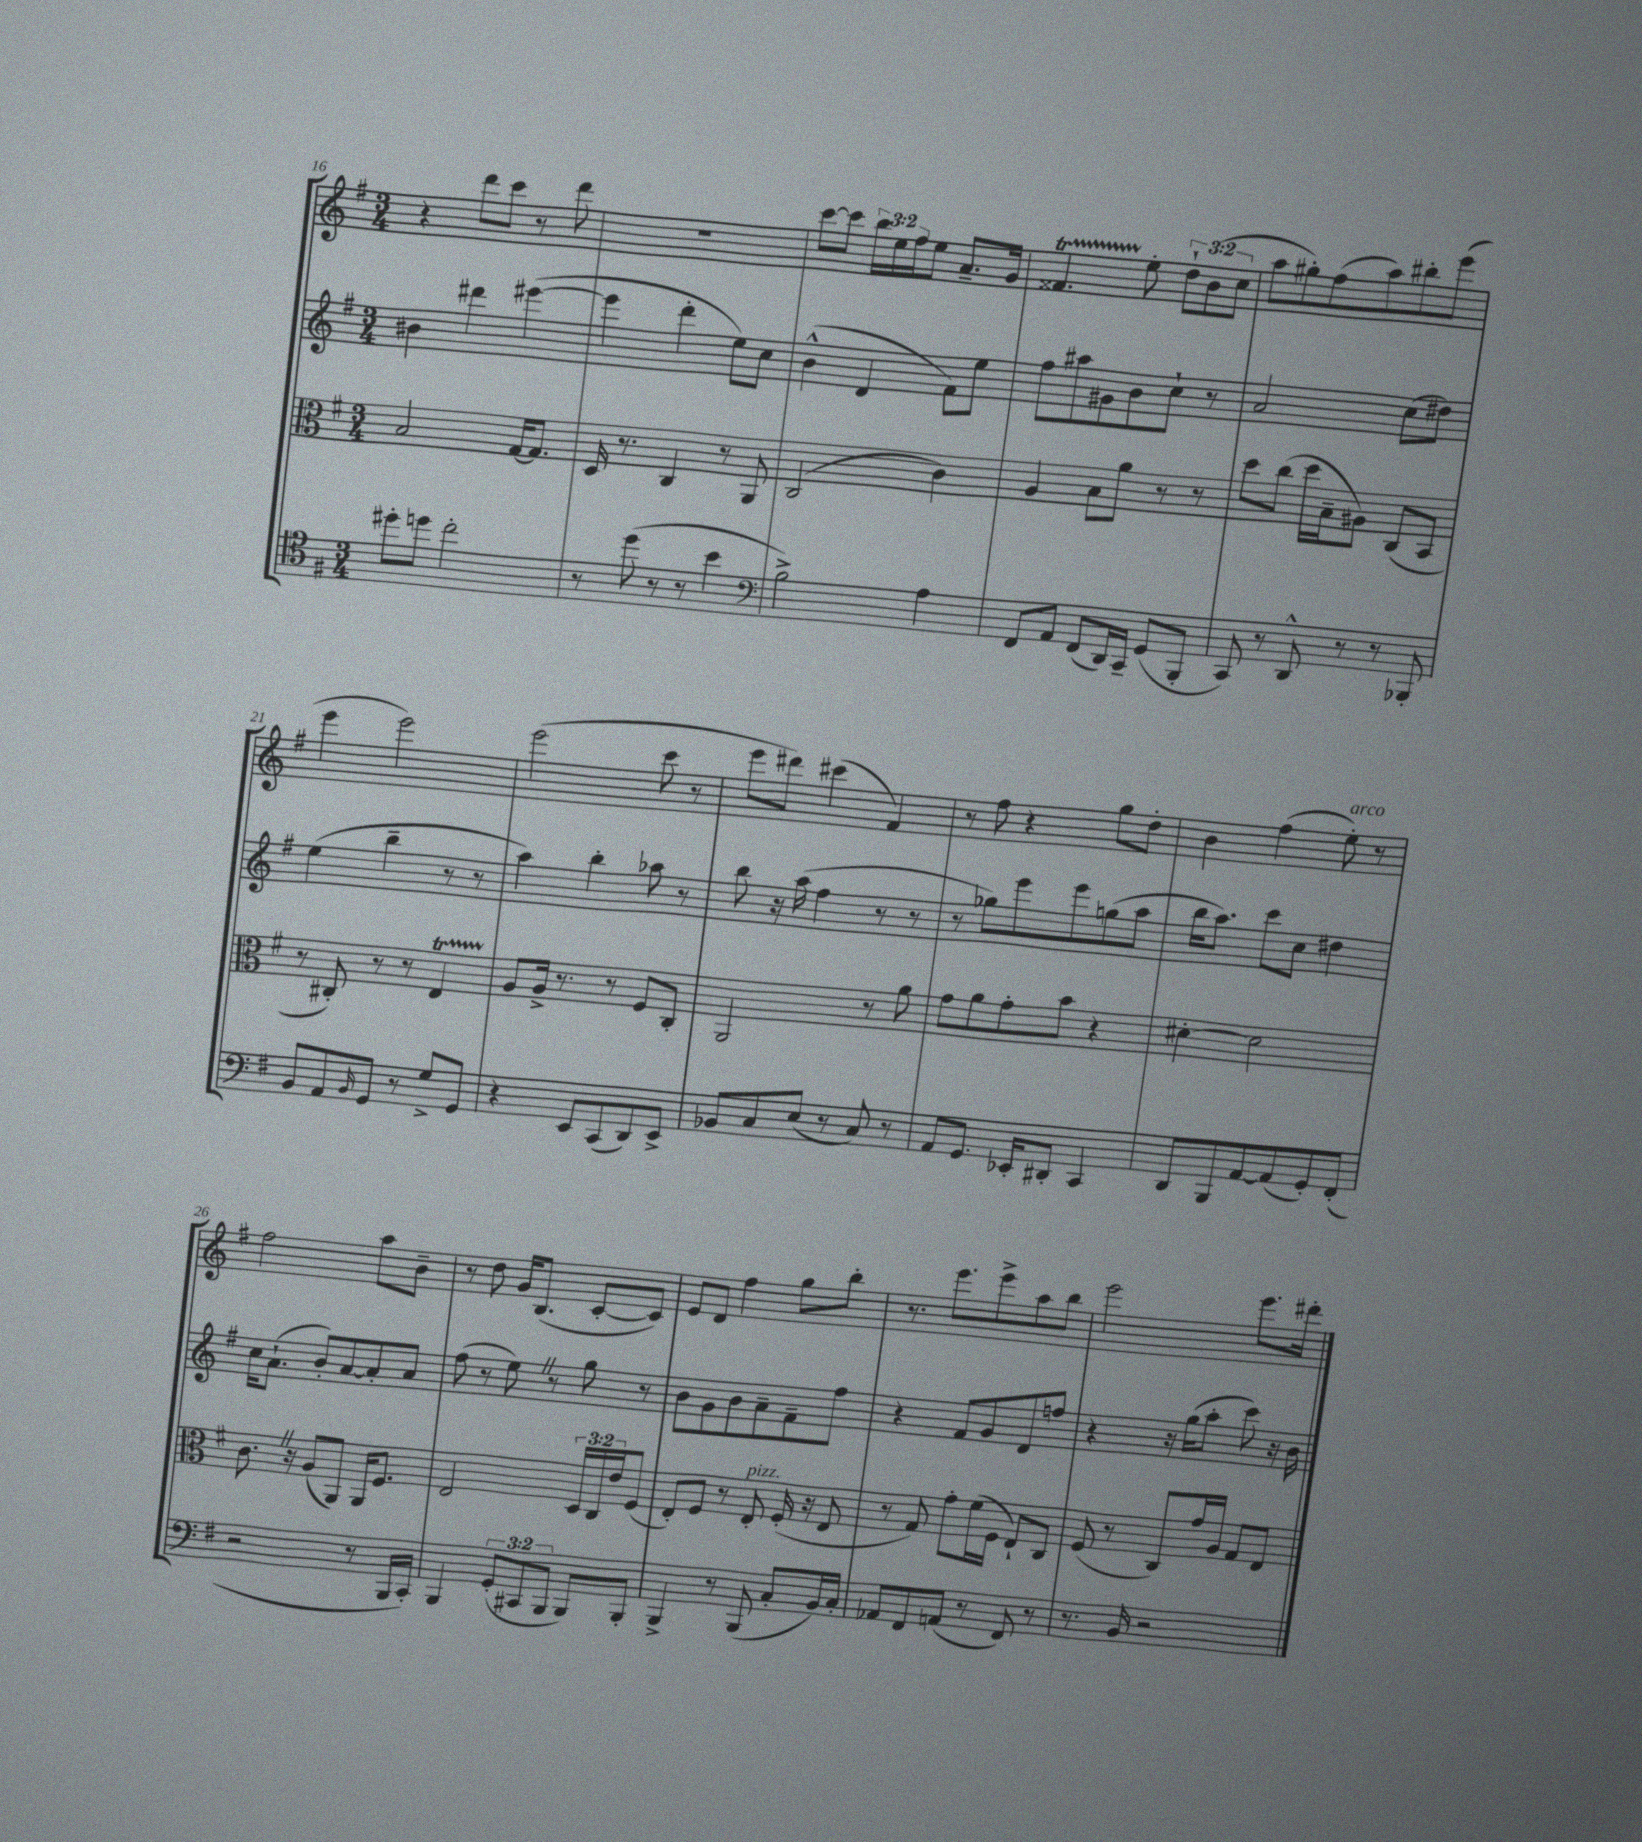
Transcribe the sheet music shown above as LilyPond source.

<<
\new StaffGroup <<
\new Staff = "s0" {
    \clef treble \key g \major \numericTimeSignature \time 3/4 \override Staff.TupletNumber.text = #tuplet-number::calc-fraction-text
    r4 d'''8 c'''8 r8 d'''8 |
    R2. |
    c'''8~ c'''8 \tuplet 3/2 { b''16 e''16 fis''16 } e''8 a'8.-- g'16 |
    fisis'4.\startTrillSpan e''8-.\stopTrillSpan \tuplet 3/2 { d''8-! b'8( c''8 } |
    a''8 gis''8-.) fis''8( a''8) bis''8-. e'''8( |
    e'''4 e'''2) |
    e'''2( c'''8 r8 |
    e'''8 dis'''8) cis'''4( fis'4) |
    r8 fis''8 r4 g''8 d''8-. |
    b'4 fis''4( e''8-.^\markup { \italic "arco" }) r8 |
    fis''2 a''8 b'8-- |
    r8 d''8 g'16 b8.( c'8~-. c'8) |
    e'8 d'8 fis''4 g''8 b''8-. |
    r8. e'''8. e'''8-> a''8 b''8 |
    e'''2 e'''8. dis'''16-. \bar "|." |
}
\new Staff = "s1" {
    \clef treble \key g \major \numericTimeSignature \time 3/4
    bis'4 dis'''4 eis'''4~( |
    eis'''4 d'''4-. e''8) c''8 |
    b'4-^( d'4 fis'8) e''8 |
    fis''8 ais''8 gis'8 b'8 c''8-! r8 |
    a'2 c''8( dis''8) |
    e''4( b''4-- r8 r8 |
    a''4) b''4-. aes''8 r8 |
    b''8 r16 a''16( fis''4 r8 r8 |
    r8 ges''8) e'''8 e'''8 g''8( a''8 |
    b''16 a''8.) c'''8 c''8 dis''4 |
    c''16 a'8.-!( b'8-.) a'8~ a'8-. a'8 |
    fis''8( r8 e''8) \once \override BreathingSign.text = \markup { \musicglyph "scripts.caesura.straight" } \breathe r8 g''8 r8 |
    b'8 g'8 b'8 a'8-- fis'8-- fis''8 |
    r4 fis'8 g'8 d'8 f''8 |
    r4 r16 g''16( a''8-. c'''8) r16 b'16 \bar "|." |
}
\new Staff = "s2" {
    \clef alto \key g \major \numericTimeSignature \time 3/4 \override Staff.TupletNumber.text = #tuplet-number::calc-fraction-text
    b2 g16~ g8. |
    d16 r8. c4 r8 a,8 |
    c2( c'4) |
    a4 b8 a'8 r8 r8 |
    d''8 c''8( d''16 b16-- ais8) c8( b,8 |
    r8 cis8-.) r8 r8 e4\startTrillSpan |
    a8\stopTrillSpan a16-> r8. r8 fis8 c8-. |
    a,2 r8 a'8 |
    g'8 a'8 g'8-. b'8 r4 |
    dis'4~-. dis'2 |
    c'8. \once \override BreathingSign.text = \markup { \musicglyph "scripts.caesura.straight" } \breathe r16 a8( a,8) a,16 fis8. |
    e2 \tuplet 3/2 { d16 c16 e'16 } fis8( |
    e8-.) fis8 r8 e8-.^\markup { \italic "pizz." } fis16-.( r16 e8 |
    r8 g8) g'8-. fis'16( fis16 e8-!) c8 |
    fis8( r8 c8) g'16 a16 g8 e8 \bar "|." |
}
\new Staff = "s3" {
    \clef tenor \key g \major \numericTimeSignature \time 3/4 \override Staff.TupletNumber.text = #tuplet-number::calc-fraction-text
    dis''8-. d''8 c''2-. |
    r8 d''8( r8 r8 b'4 |
    \clef bass b2->) a4 |
    fis,8 a,8 fis,8( d,16) c,16-- g,8( b,,8-. |
    c,8) r8 d,8-^ r8 r8 bes,,8-. |
    b,8 a,8 \grace { b,16 } g,8 r8 g8-> g,8 |
    r4 e,8 c,8( d,8) e,8-> |
    bes,8 c8 e8( r8 c8) r8 |
    a,8 g,8. ees,16-. dis,8-. c,4 |
    d,8 b,,8 a,8~ a,8( g,8-.) fis,8-.( |
    r2 r8 b,,16 c,16-.) |
    b,,4 \tuplet 3/2 { g,8-.( cis,8 b,,8 } b,,8) b,,8-. |
    b,,4-> r8 b,,8( c8-. b,16) c16-. |
    aes,8 fis,8 a,8( r8 fis,8) r8 |
    r8. b,16 r2 \bar "|." |
}
>>
>>
\layout { \context { \Score currentBarNumber = #16 } }
